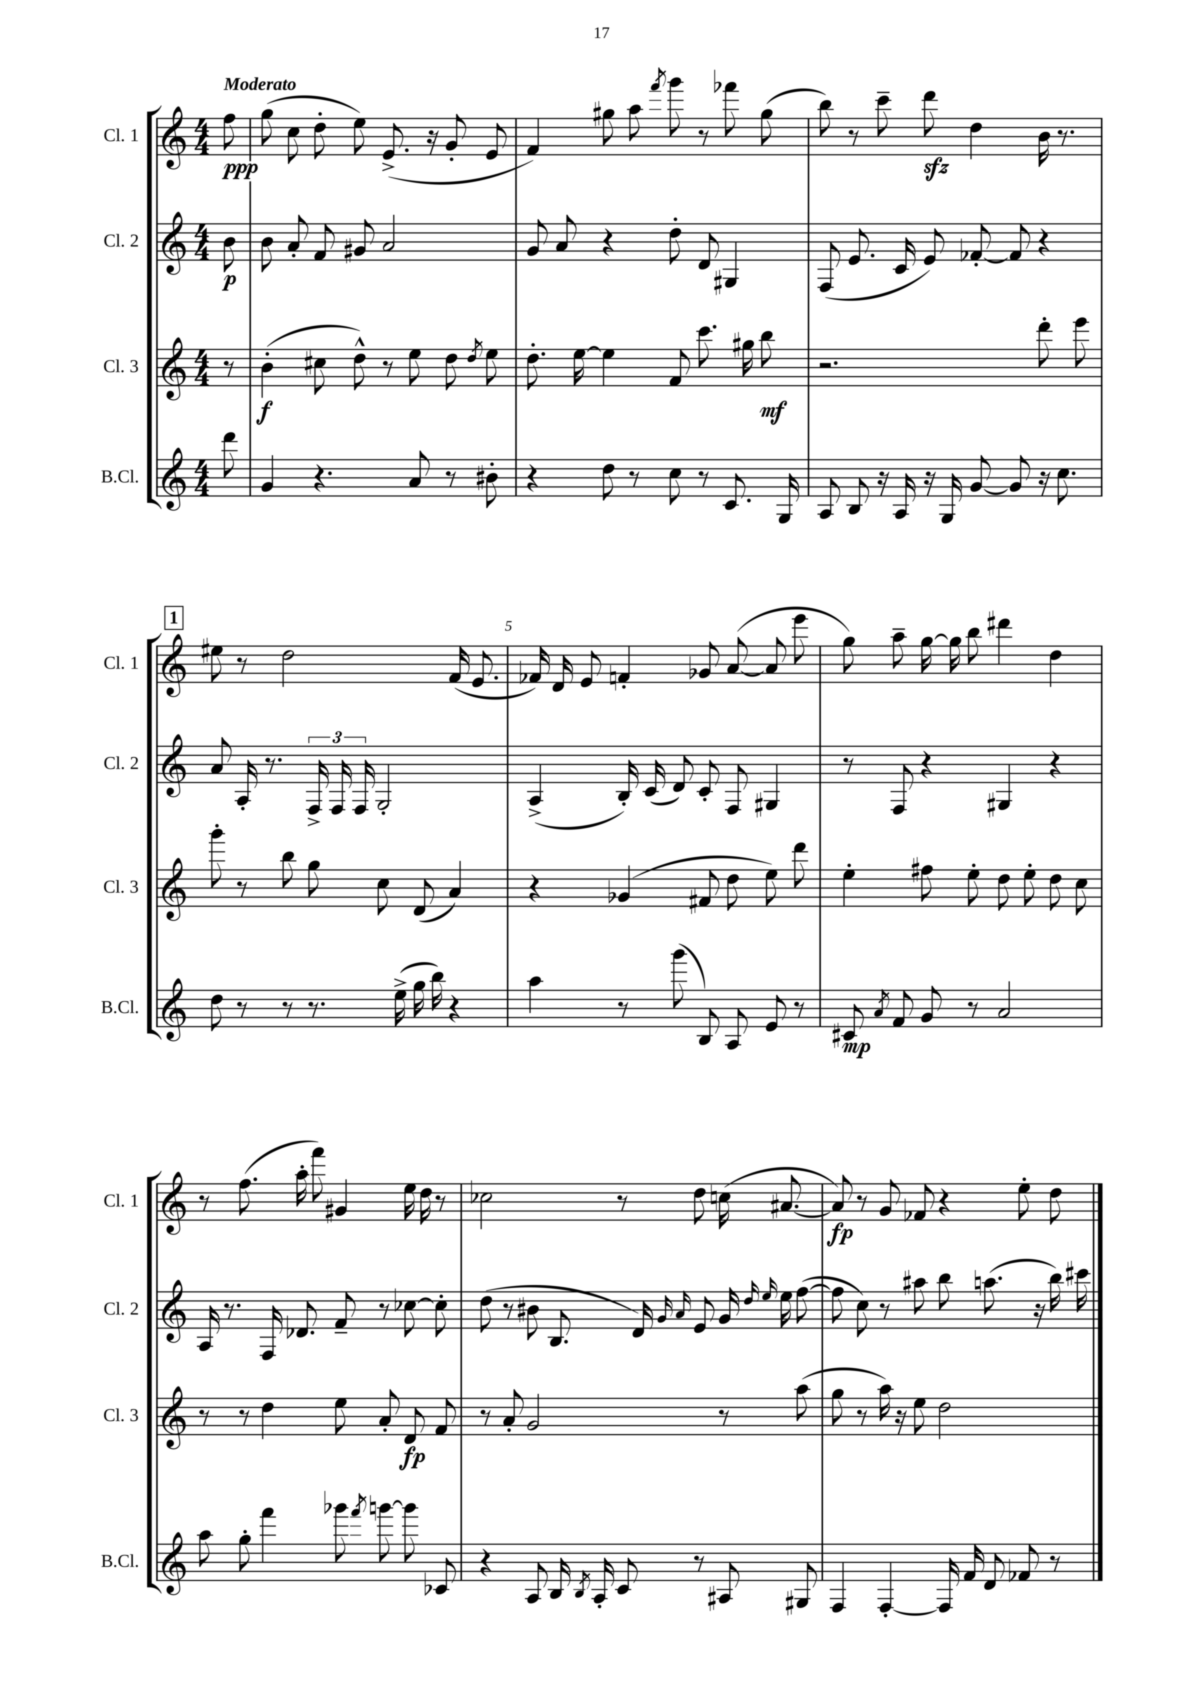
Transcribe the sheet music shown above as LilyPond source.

<<
\new StaffGroup <<
\new Staff = "s0" \with { instrumentName = "Cl. 1" shortInstrumentName = "Cl. 1" } {
    \clef treble \key c \major \numericTimeSignature \time 4/4 \partial 8 \tempo "Moderato"
    \autoBeamOff f''8\ppp |
    g''8( c''8 d''8-. e''8) e'8.->( r16 g'8-. e'8 |
    f'4) gis''8 a''8 \acciaccatura { f'''8 } g'''8 r8 fes'''8 gis''8( |
    b''8) r8 c'''8-- d'''8\sfz d''4 b'16 r8. |
    \mark \markup { \box "1" } eis''8 r8 d''2 f'16( e'8. |
    fes'16) d'16 e'8 f'4-. ges'8 a'8~( a'8 e'''8 |
    g''8) a''8-- g''16~ g''16 b''8 dis'''4 d''4 |
    r8 f''8.( a''16-. f'''8) gis'4 e''16 d''16 r8 |
    ces''2 r8 d''8 c''16( ais'8.~ |
    ais'8\fp) r8 g'8 fes'8 r4 e''8-. d''8 \bar "|." |
}
\new Staff = "s1" \with { instrumentName = "Cl. 2" shortInstrumentName = "Cl. 2" } {
    \clef treble \key c \major \numericTimeSignature \time 4/4 \partial 8
    \autoBeamOff b'8\p |
    b'8 a'8-. f'8 gis'8 a'2 |
    g'8 a'8 r4 d''8-. d'8 gis4 |
    f8( e'8. c'16 e'8) fes'8~-. fes'8 r4 |
    \mark \markup { \box "1" } a'8 a16-. r8. \tuplet 3/2 { f16-> f16 f16 } g2-. |
    a4->( b16-.) c'16( d'8) c'8-. f8 gis4 |
    r8 f8 r4 gis4 r4 |
    a16 r8. f16 des'8. f'8-- r8 ces''8~ ces''8-. |
    d''8( r8 bis'8 b8. d'16) \grace { g'16 a'16 } e'8 g'16 \grace { d''16 e''16 } e''16 f''8~( |
    f''8 c''8) r8 ais''8 b''8 a''8.( r16 b''16) cis'''16 \bar "|." |
}
\new Staff = "s2" \with { instrumentName = "Cl. 3" shortInstrumentName = "Cl. 3" } {
    \clef treble \key c \major \numericTimeSignature \time 4/4 \partial 8
    \autoBeamOff r8 |
    b'4-.\f( cis''8 d''8-^) r8 e''8 d''8 \acciaccatura { d''8 } e''8 |
    d''8.-. e''16~ e''4 f'8 c'''8. gis''16 b''8\mf |
    r2. d'''8-. e'''8 |
    \mark \markup { \box "1" } g'''8-. r8 b''8 g''8 c''8 d'8( a'4) |
    r4 ges'4( fis'8 d''8 e''8) d'''8 |
    e''4-. fis''8 e''8-. d''8 e''8-. d''8 c''8 |
    r8 r8 d''4 e''8 a'8-. d'8\fp f'8 |
    r8 a'8-. g'2 r8 a''8( |
    g''8 r8 a''16) r16 e''8 d''2 \bar "|." |
}
\new Staff = "s3" \with { instrumentName = "B.Cl." shortInstrumentName = "B.Cl." } {
    \clef treble \key c \major \numericTimeSignature \time 4/4 \partial 8
    \autoBeamOff d'''8 |
    g'4 r4. a'8 r8 bis'8-. |
    r4 d''8 r8 c''8 r8 c'8. g16 |
    a8 b8 r16 a16 r16 g16 g'8~ g'8 r16 c''8. |
    \mark \markup { \box "1" } d''8 r8 r8 r8. e''16->( g''16 b''16) r4 |
    a''4 r8 g'''8( b8) a8 e'8 r8 |
    cis'8\mp \acciaccatura { a'8 } f'8 g'8 r8 a'2 |
    a''8 g''8-. f'''4 ges'''8 \acciaccatura { f'''8 } g'''8~ g'''8 ces'8 |
    r4 a8 b16 \acciaccatura { b8 } a16-. c'8 r8 ais8 gis8 |
    f4 f4~-. f16 f'16 d'8 fes'8 r8 \bar "|." |
}
>>
>>
\layout { \context { \Score \override BarNumber.break-visibility = ##(#f #t #t) barNumberVisibility = #(every-nth-bar-number-visible 5) } }
